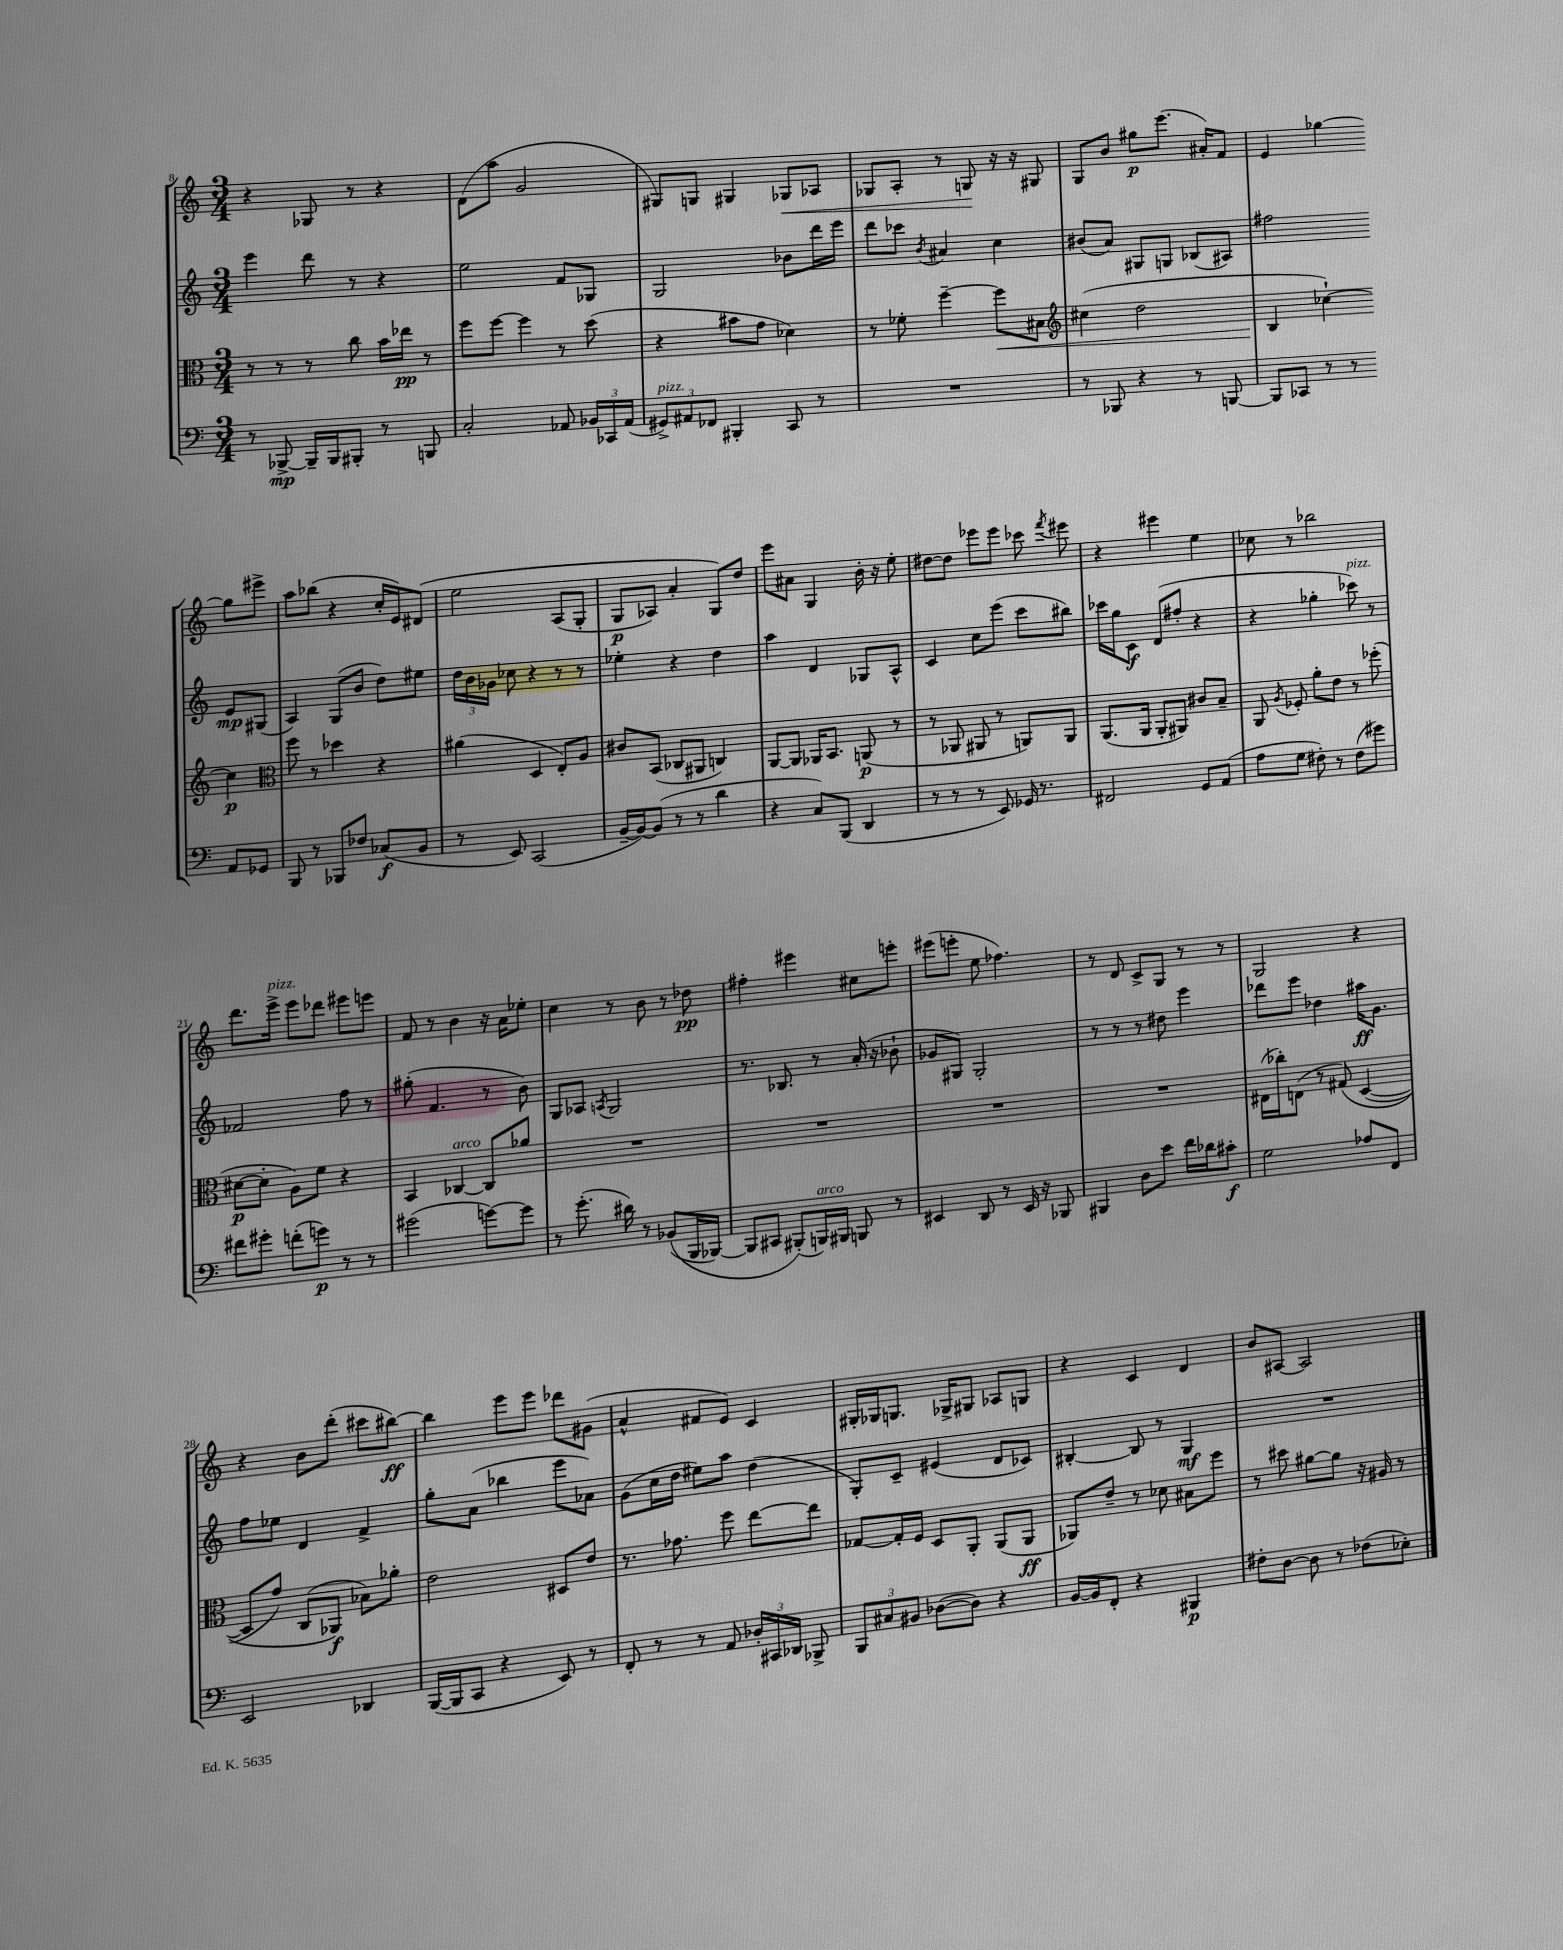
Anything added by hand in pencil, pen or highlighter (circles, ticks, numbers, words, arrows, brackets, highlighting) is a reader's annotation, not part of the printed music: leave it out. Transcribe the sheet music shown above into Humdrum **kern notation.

**kern	**kern	**kern	**kern
*staff4	*staff3	*staff2	*staff1
*clefF4	*clefC3	*clefG2	*clefG2
*k[]	*k[]	*k[]	*k[]
*M3/4	*M3/4	*M3/4	*M3/4
8r	8r	4eee	4r
[8BBB-^	8r	.	.
16BBB-~]	8r	8ddd	8G-
16BBB-	.	.	.
8BBB#'	8cc	8r	8r
8r	16b	4r	4r
.	16ee-	.	.
8BBB	8r	.	.
=	=	=	=
2C'	8ff	2ee	(8d
.	[8ff	.	8aa
.	4ff]	.	2g
8AA-	8r	8f	.
24BB-	(8dd	8G-	.
24CC-	.	.	.
(24AA-	.	.	.
=	=	=	=
12GG#^)	4r	2G	8G#)
12AA#	.	.	.
.	.	.	8G
12FF-	.	.	.
4BBB#'	8b#	.	4G#
.	8g	.	.
8CC	4d-)	8b-	8G-
8r	.	16ddd	8A-
.	.	16eee	.
=	=	=	=
2.r	8r	8ddd	8G-
.	8f-'	8ccc-	8A'
.	.	8qb	.
.	[4ff~	4a#	8r
.	.	.	8G
.	8ff]	4cc	16r
.	.	.	16r
.	8B#	.	8G#
=	=	=	=
*	*clefG2	*	*
8r	(4cc#	(8b#	8G
8BBB-	.	8a)	8b
4r	2dd	8G#	8gg#
.	.	8G	(8.eee
8r	.	(8B-	.
.	.	.	16a#')
[8BBB	.	8A#)	8f
=	=	=	=
8BBB]	4B	2ff#	4e
8CC-	.	.	.
8r	[4cc-`)	.	[4gg-
8r	.	.	.
8AA	4cc-]	8e	8gg-]
8GG-	.	(8G#	8eee#^
=	=	=	=
*	*clefC3	*	*
8BBB	8ff	4A)	8aa
8r	8r	.	(8bb-
8BBB-	4dd-	(8G	4r
8F-	.	8b	.
(8C-	4r	8dd)	16cc'
.	.	.	16e)
8BB	.	8ee#	&(8d#
=	=	=	=
8r	(4a#	24dd	2ee
.	.	24b	.
.	.	24g-	.
8EE)	.	8cc-	.
(2CC	4D	4r	.
.	8E')	8r	(8A
.	8A	8r	8G'
=	=	=	=
[16BB~	8c#	4ee-'	8G
16BB_)	.	.	.
(8BB]	(8BB	.	8A-)
8r	8C-	4r	4a'
8r	8AA#	.	.
4d	4C)	4dd	8G&)
.	.	.	8dd
=	=	=	=
4r	[8AA	4aa	8eee
.	8AA]	.	8a#
8C)	16AA-	4d	4G
.	8.BB	.	.
(8BBB	.	.	.
4DD	(8AA	8G-	16b'
.	.	.	16r
.	8r	8A^^	8ee'
=	=	=	=
8r	8r	4c	[8dd#
8r	8AA-	.	8dd#]
8r	8AA#	8cc	8eee-
8EE)	8r	(8eee	8eee-
16GG-	8AA)	8ccc	8ccc-
8.r	.	.	.
.	.	.	8qfff
.	8AA	8bb#)	8eee#
=	=	=	=
2FF#	(8.AA	16ccc-	4r
.	.	16gg	.
.	.	8c	.
.	16AA	.	.
.	8AA'	(8d	4eee#
.	8AA#)	8ff#'	.
8GG	8c#	4r	4ee
(8AA	8B~	.	.
=	=	=	=
8A	8AA	4r	8cc-
.	8qA	.	.
8G	8F-'	.	8r
8F#')	8a'	4gg-'	2bb-
8r	8e	.	.
(8F#	8r	8ccc-)	.
8g#)	(8ff-'	8r	.
=	=	=	=
8f#	[8d#	2f-	8.ddd
8g#'	8d#']	.	.
.	.	.	16eee^
(8f'	8A)	.	8eee
8g)	8f	.	8ddd-
8r	4r	8ff	8eee#
8r	.	8r	8eee
=	=	=	=
(2g#	4BB	(8gg#'	8f
.	.	4.f	8r
.	[4C-	.	4b
[8g)	8C-]	8r	16r
.	.	.	16a
8g]	8a-	8b)	8ee-'
=	=	=	=
8r	2.r	8G	4cc
(8.g'	.	8A-	.
.	.	8qA	.
.	.	2G	8r
16d#)	.	.	.
8r	.	.	8b
&((8BB-	.	.	8r
16BBB	.	.	8dd-
[16BBB-)	.	.	.
=	=	=	=
8BBB-]	2.r	8.r	4ff#'
8CC#	.	.	.
.	.	8.B-	.
(8BBB#'&)	.	.	4eee#
16BBB)	.	8r	.
16BBB#	.	.	.
8BBB	.	(16a'	8cc#
.	.	16r	.
8r	.	8b-`	8eee'
=	=	=	=
4EE#	2.r	8g-	(8eee#
.	.	8G#)	8eee'
8DD	.	2G#'	8ee
8r	.	.	4.ff-)
16EE#	.	.	.
16r	.	.	.
8BBB-	.	.	.
=	=	=	=
4BBB#	2.r	8r	8r
.	.	8r	8d
8D	.	8r	8c^
8e	.	8dd#	8G
16f	.	4eee	8r
16d-	.	.	.
8c#'	.	.	8r
=	=	=	=
2G	(16E#	8ddd-	2G
.	16cc-')	.	.
.	(8E	8eee	.
.	8r	4dd-	.
.	&(8G#)	.	.
8A-	([4D	16aa#	4r
.	.	8.g	.
8FF	.	.	.
=	=	=	=
2EE	8D]	8ff	4r
.	8g)	8ee-	.
.	(8C	4d	8b
.	8AA-&)	.	(8ddd'
4DD-	8B-)	4f^	8ccc#
.	8a-'	.	[8bb#)
=	=	=	=
([16BBB	2e	8gg'	4bb#]
16BBB]	.	.	.
8CC	.	(8a	.
4r	.	4bb-	8eee
.	.	.	8eee
8EE)	8D#	8eee	8ddd-
8r	8e	8a-)	(8g#
=	=	=	=
8FF'	8.r	(8g	4a^^
8r	.	16cc	.
.	8.g-	16dd	.
8r	.	8ee#)	8f#
8AA	8ff	8aa	8e)
24D-'	[8ee	(4dd	4c
24CC#	.	.	.
24DD-	.	.	.
8BBB-^	8ee]	.	.
=	=	=	=
12BBB	[8G-	8G')	16G#'
.	.	.	16G-
12C#	.	.	.
.	16G-']	8c~	8.G
12BB#	.	.	.
.	16F	.	.
([8D-	8D	(4e#	.
.	.	.	16G-^
8D-])	8AA'	.	8G#
4r	(8AA	8d	8A-
.	8AA	8c-)	8G
=	=	=	=
[16BB	8AA-)	[4B#'	4r
16BB]	.	.	.
8FF'	8e~	.	.
4r	8r	8B#]	4c
.	8d-	8r	.
4BBB#	8B#	4G	4d
.	8ff	.	.
=	=	=	=
8F#'	8r	2.r	8b
[8D	8dd#	.	[8A#
8D]	[8a#	.	2A#]
8r	8a#]	.	.
(8F-	16r	.	.
.	16A#	.	.
8E-')	8r	.	.
==	==	==	==
*-	*-	*-	*-
